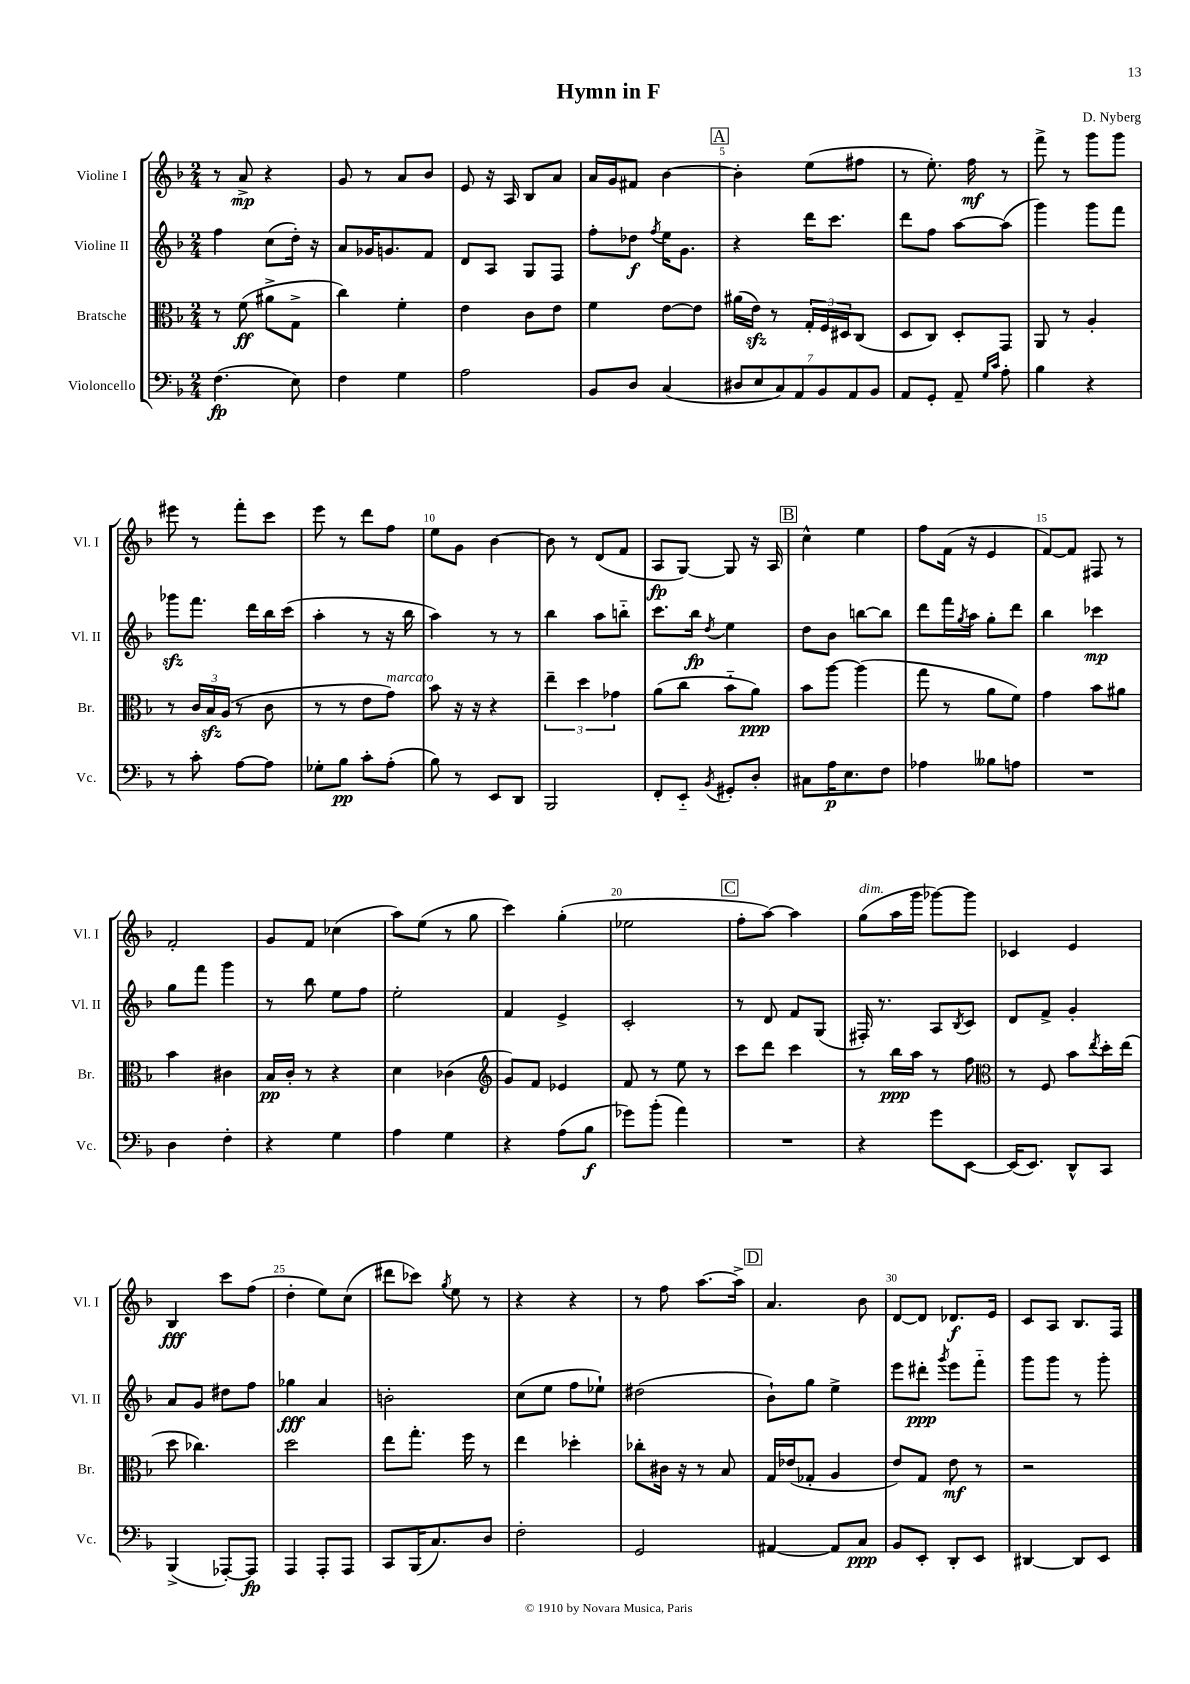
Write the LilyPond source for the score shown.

\header { title = "Hymn in F" composer = "D. Nyberg" }
<<
\new StaffGroup <<
\new Staff = "s0" \with { instrumentName = "Violine I" shortInstrumentName = "Vl. I" } {
    \clef treble \key f \major \numericTimeSignature \time 2/4
    r8 a'8->\mp r4 |
    g'8 r8 a'8 bes'8 |
    e'8 r16 a16 bes8 a'8 |
    a'16 g'16 fis'8 bes'4~ |
    \mark \markup { \box "A" } bes'4-. e''8( fis''8 |
    r8 e''8.-.) f''16\mf r8 |
    f'''8-> r8 g'''8 g'''8 |
    eis'''8 r8 f'''8-. c'''8 |
    e'''8 r8 d'''8 f''8 |
    e''8 g'8 bes'4~ |
    bes'8 r8 d'8( f'8 |
    a8\fp g8~) g8 r16 a16 |
    \mark \markup { \box "B" } c''4-^ e''4 |
    f''8 f'16( r16 e'4 |
    f'8~) f'8 fis8 r8 |
    f'2-. |
    g'8 f'8 ces''4( |
    a''8) e''8( r8 g''8 |
    c'''4) g''4-.( |
    ees''2 |
    \mark \markup { \box "C" } f''8-. a''8~) a''4 |
    g''8^\markup { \italic "dim." }( a''16 g'''16 ges'''8~) ges'''8 |
    ces'4 e'4 |
    bes4\fff c'''8 f''8( |
    d''4-. e''8) c''8( |
    dis'''8 ces'''8) \acciaccatura { g''8 } e''8 r8 |
    r4 r4 |
    r8 f''8 a''8.~ a''16-> |
    \mark \markup { \box "D" } a'4. bes'8 |
    d'8~ d'8 des'8.\f e'16 |
    c'8 a8 bes8. f16 \bar "|." |
}
\new Staff = "s1" \with { instrumentName = "Violine II" shortInstrumentName = "Vl. II" } {
    \clef treble \key f \major \numericTimeSignature \time 2/4
    f''4 c''8( d''16-.) r16 |
    a'8 ges'16 g'8. f'8 |
    d'8 a8 g8 f8 |
    f''8-. des''8\f \acciaccatura { f''8 } e''16 g'8. |
    \mark \markup { \box "A" } r4 d'''16 c'''8. |
    d'''8 f''8 a''8~ a''8( |
    g'''4) g'''8 f'''8 |
    ges'''8\sfz f'''8. d'''16 bes''16 c'''16( |
    a''4-. r8 r16 bes''16 |
    a''4) r8 r8 |
    bes''4 a''8 b''8-_ |
    c'''8. bes''16\fp \acciaccatura { d''8 } e''4 |
    \mark \markup { \box "B" } d''8 bes'8 b''8~ b''8 |
    d'''8 f'''16 \acciaccatura { g''8 } a''16 g''8-. d'''8 |
    bes''4 ces'''4\mp |
    g''8 f'''8 g'''4 |
    r8 bes''8 e''8 f''8 |
    e''2-. |
    f'4 e'4-> |
    c'2-. |
    \mark \markup { \box "C" } r8 d'8 f'8 g8( |
    fis16-.) r8. a8 \acciaccatura { bes8 } c'8 |
    d'8 f'8-> g'4-. |
    a'8 g'8 dis''8 f''8 |
    ges''4\fff a'4 |
    b'2-. |
    c''8( e''8 f''8 ees''8-!) |
    dis''2( |
    \mark \markup { \box "D" } bes'8-!) g''8 e''4-> |
    e'''8 dis'''8-.\ppp \acciaccatura { g'''8 } e'''8 f'''8-_ |
    g'''8 g'''8 r8 g'''8-. \bar "|." |
}
\new Staff = "s2" \with { instrumentName = "Bratsche" shortInstrumentName = "Br." } {
    \clef alto \key f \major \numericTimeSignature \time 2/4
    r8 f'8\ff( ais'8-> g8-> |
    c''4) f'4-. |
    e'4 c'8 e'8 |
    f'4 e'8~ e'8 |
    \mark \markup { \box "A" } ais'16( e'16\sfz) r8 \tuplet 3/2 { g16-. f16 dis16 } c8( |
    d8 c8) d8-. g,8 |
    a,8 r8 a4-. |
    r8 \tuplet 3/2 { c'16 bes16\sfz a16( } r8 c'8 |
    r8 r8 e'8 g'8^\markup { \italic "marcato" }) |
    bes'8 r16 r16 r4 |
    \tuplet 3/2 { e''4-- d''4 ges'4 } |
    a'8( c''8 bes'8-_ a'8\ppp) |
    \mark \markup { \box "B" } bes'8 a''8~ a''4( |
    g''8 r8 a'8 f'8) |
    g'4 bes'8 ais'8 |
    bes'4 cis'4 |
    bes16\pp c'16-. r8 r4 |
    d'4 ces'4( |
    \clef treble g'8) f'8 ees'4 |
    f'8 r8 e''8 r8 |
    \mark \markup { \box "C" } c'''8 d'''8 c'''4 |
    r8 bes''16\ppp a''16 r8 f''8 |
    \clef alto r8 f8 bes'8 \acciaccatura { e''8 } d''16-. e''16( |
    d''8 ces''4.) |
    d''2 |
    e''8 g''8.-. f''16 r8 |
    e''4 des''4-. |
    ces''8-. cis'16 r16 r8 bes8 |
    \mark \markup { \box "D" } g16 ees'16( ges8-. a4 |
    e'8) g8 e'8\mf r8 |
    r2 \bar "|." |
}
\new Staff = "s3" \with { instrumentName = "Violoncello" shortInstrumentName = "Vc." } {
    \clef bass \key f \major \numericTimeSignature \time 2/4
    f4.\fp( e8) |
    f4 g4 |
    a2 |
    bes,8 d8 c4( |
    \mark \markup { \box "A" } \tuplet 7/4 { dis8 e8 c8) a,8 bes,8 a,8 bes,8 } |
    a,8 g,8-. a,8-- \grace { g16 c'16 } a8-. |
    bes4 r4 |
    r8 c'8-. a8~ a8 |
    ges8-. bes8\pp c'8-. a8-.( |
    bes8) r8 e,8 d,8 |
    bes,,2 |
    f,8-. e,8-_ \acciaccatura { bes,8 } gis,8-. d8-. |
    \mark \markup { \box "B" } cis8 a16\p e8. f8 |
    aes4 beses8 a8 |
    R2 |
    d4 f4-. |
    r4 g4 |
    a4 g4 |
    r4 a8( bes8\f |
    ges'8) bes'8-.( a'4) |
    \mark \markup { \box "C" } R2 |
    r4 g'8 e,8~ |
    e,16( e,8.) d,8-^ c,8 |
    bes,,4->( aes,,8~-.) aes,,8\fp |
    a,,4 a,,8-. a,,8 |
    c,8 bes,,16( c8.) d8 |
    f2-. |
    g,2 |
    \mark \markup { \box "D" } ais,4~ ais,8 c8\ppp |
    bes,8 e,8-. d,8-. e,8 |
    dis,4~ dis,8 e,8 \bar "|." |
}
>>
>>
\layout { \context { \Score \override BarNumber.break-visibility = ##(#f #t #t) barNumberVisibility = #(every-nth-bar-number-visible 5) } }
